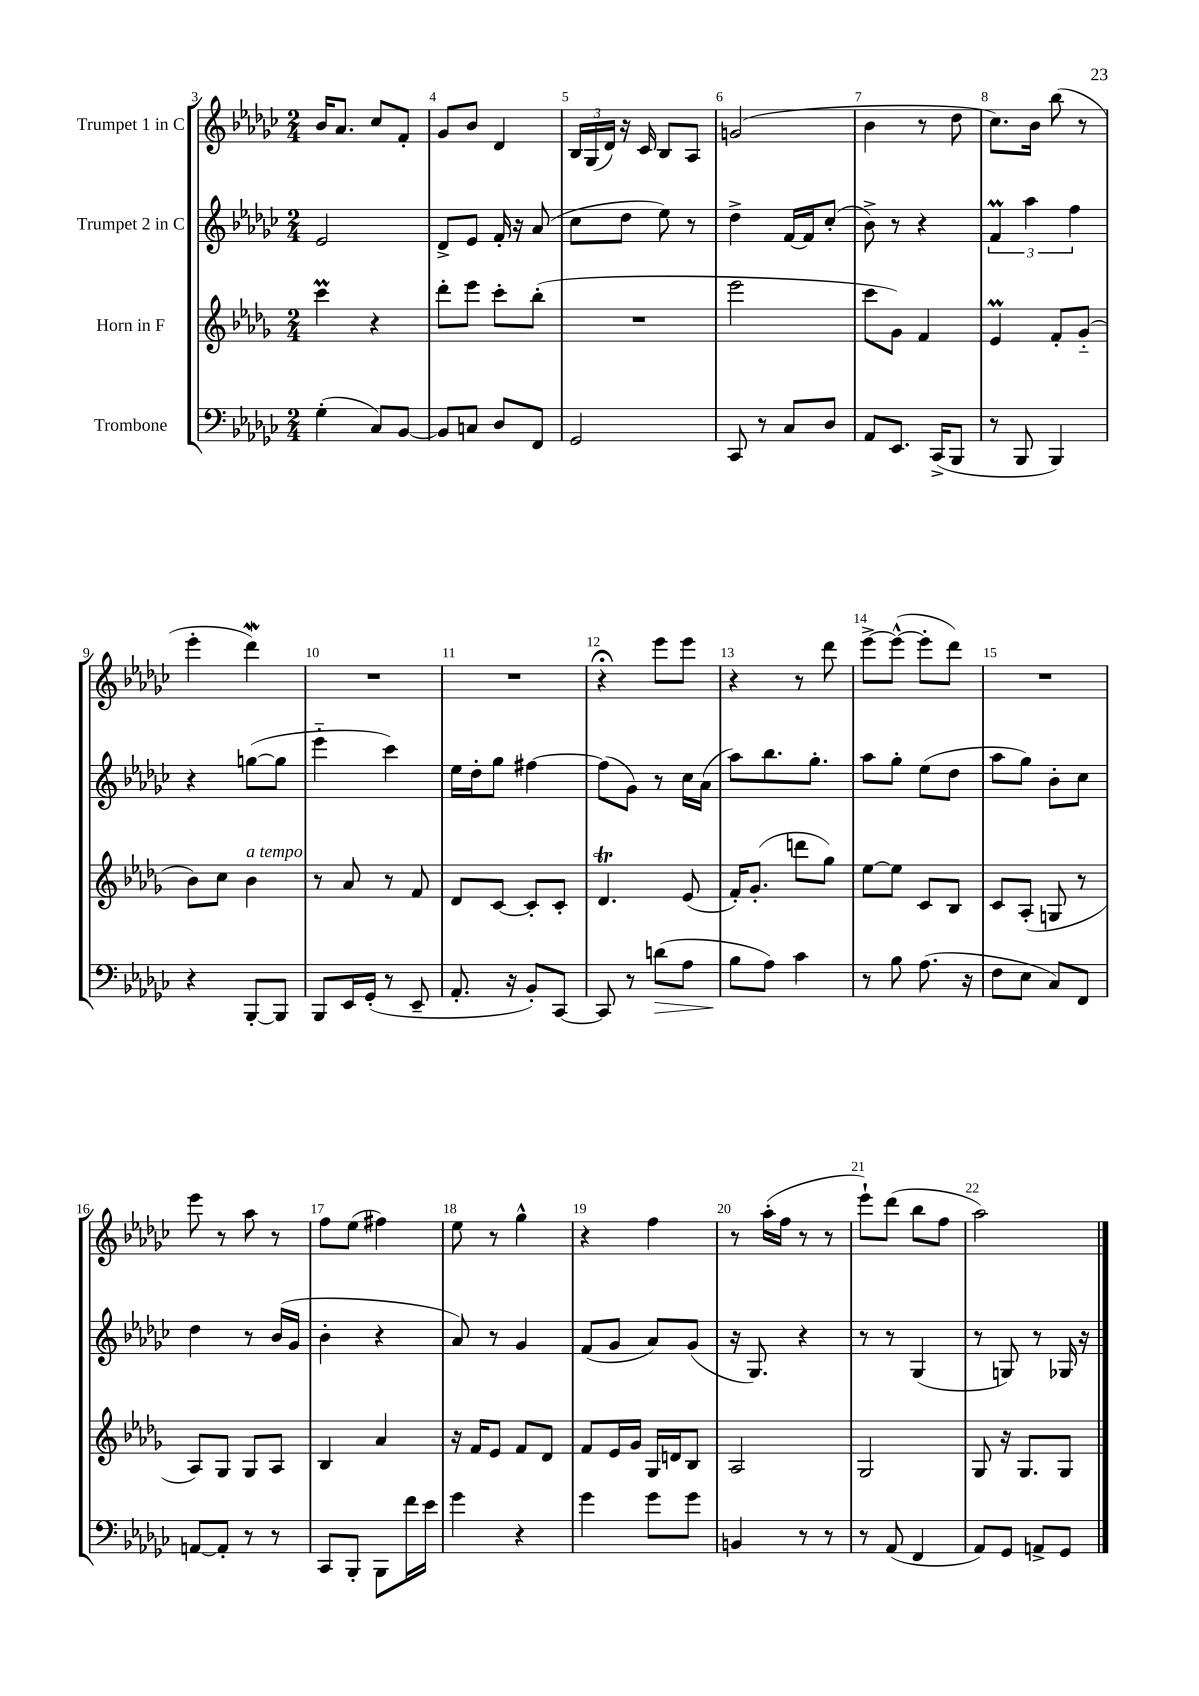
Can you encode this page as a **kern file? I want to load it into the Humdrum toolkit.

**kern	**dynam	**kern	**kern	**kern
*part4	*part4	*part3	*part2	*part1
*staff4	*staff4	*staff3	*staff2	*staff1
*I"Trombone	*	*I"Horn in F	*I"Trumpet 2 in C	*I"Trumpet 1 in C
*clefF4	*	*clefG2	*clefG2	*clefG2
*k[b-e-a-d-g-c-]	*	*k[b-e-a-d-g-]	*k[b-e-a-d-g-c-]	*k[b-e-a-d-g-c-]
*M2/4	*	*M2/4	*M2/4	*M2/4
=3	=3	=3	=3	=3
(4G-'\	.	4cccm\	2e-/	16b-/KL
.	.	.	.	8.a-/J
8C-/L)	.	4r	.	8cc-/L
[8BB-/J	.	.	.	8f'/J
=4	=4	=4	=4	=4
8BB-/L]	.	8ddd-'\L	8d-^/L	8g-/L
8Cn/J	.	8eee-\J	8e-/J	8b-/J
8D-/L	.	8ccc'\L	16f'/	4d-/
.	.	.	16r	.
8FF/J	.	(8bb-'\J	(8a-/	.
=5	=5	=5	=5	=5
2GG-/	.	2r	8cc-\L	24B-/LL
.	.	.	.	(24G-/
.	.	.	.	24d-/JJ)
.	.	.	8dd-\J	16r
.	.	.	.	16c-/
.	.	.	8ee-\)	8B-/L
.	.	.	8r	8A-/J
=6	=6	=6	=6	=6
8CC-/	.	2eee-\	4dd-^\	(2gn/
8r	.	.	.	.
8C-/L	.	.	[16f/LL	.
.	.	.	16f/J]	.
8D-/J	.	.	(8cc-'/J	.
=7	=7	=7	=7	=7
8AA-/L	.	8ccc\L	8b-^\)	4b-\
8.EE-/J	.	8g-\J)	8r	.
.	.	4f/	4r	8r
(16CC-^/KL	.	.	.	.
8BBB-/J	.	.	.	8dd-\
=8	=8	=8	=8	=8
8r	.	4e-M/	6fm/	8.cc-\L)
8BBB-/	.	.	.	.
.	.	.	6aa-\	.
.	.	.	.	16b-\Jk
4BBB-/)	.	8f'/L	.	(8bb-\
.	.	.	6ff\	.
.	.	(8g-/J	.	8r
!!LO:LB:g=z
=9	=9	=9	=9	=9
4r	.	8b-\L)	4r	4eee-'\
.	.	8cc\J	.	.
!	!	!LO:TX:a:i:t=a tempo	!	!
[8BBB-'/L	.	4b-\	([8ggn\L	4ddd-W\)
8BBB-/J]	.	.	8gg\J]	.
=10	=10	=10	=10	=10
8BBB-/L	.	8r	4eee-\	2r
16EE-/L	.	8a-/	.	.
(16GG-'/JJ	.	.	.	.
8r	.	8r	4ccc-\)	.
8EE-~/	.	8f/	.	.
=11	=11	=11	=11	=11
8.AA-'/	.	8d-/L	16ee-\LL	2r
.	.	.	16dd-'\J	.
.	.	[8c/J	8gg-\J	.
16r	.	.	.	.
8BB-'/L)	.	8c'/L]	[4ff#X\	.
[8CC-/J	.	8c'/J	.	.
=12	=12	=12	=12	=12
8CC-/]	.	4.d-T/	(8ff#\L]	4r;<
8r	.	.	8g-\J)	.
!	!LO:HP:b	!	!	!
(8dn\L	>	.	8r	8eee-\L
8A-\J	.	(8e-/	16cc-\LL	8eee-\J
.	.	.	(16a-\JJ	.
=13	=13	=13	=13	=13
8B-\L	.	16f'/KL)	8aa-\L)	4r
.	.	(8.g-'/J	.	.
8A-\J)	]	.	8.bb-\	.
4c-\	.	8dddn\L	.	8r
.	.	.	8.gg-'\J	.
.	.	8gg-\J)	.	8ddd-\
=14	=14	=14	=14	=14
8r	.	[8ee-\L	8aa-\L	[8eee-^\L
8B-\	.	8ee-\J]	8gg-'\J	(8eee-^^\J_
(8.A-\	.	8c/L	(8ee-\L	8eee-'\L]
.	.	8B-/J	8dd-\J	8ddd-\J)
16r	.	.	.	.
=15	=15	=15	=15	=15
8F\L	.	8c/L	8aa-\L	2r
8E-\J	.	(8A-'/J	8gg-\J)	.
8C-/L)	.	8Gn/	8b-'\L	.
8FF/J	.	8r	8cc-\J	.
!!LO:LB:g=z
=16	=16	=16	=16	=16
[8AAn/L	.	8A-/L)	4dd-\	8eee-\
8AA'/J]	.	8G-/J	.	8r
8r	.	8G-/L	8r	8aa-\
8r	.	8A-/J	(16b-/LL	8r
.	.	.	16g-/JJ	.
=17	=17	=17	=17	=17
8CC-/L	.	4B-/	4b-'\	8ff\L
8BBB-'/J	.	.	.	(8ee-\J
8BBB-\L	.	4a-/	4r	4ff#X\)
16f\L	.	.	.	.
16e-\JJ	.	.	.	.
=18	=18	=18	=18	=18
4g-\	.	16r	8a-/)	8ee-\
.	.	16f/KL	.	.
.	.	8e-/J	8r	8r
4r	.	8f/L	4g-/	4gg-^^\
.	.	8d-/J	.	.
=19	=19	=19	=19	=19
4g-\	.	8f/L	(8f/L	4r
.	.	16e-/L	8g-/J	.
.	.	16g-/JJ	.	.
8g-\L	.	16G-/LL	8a-/L)	4ff\
.	.	16dn/J	.	.
8g-\J	.	8B-/J	(8g-/J	.
=20	=20	=20	=20	=20
4BBn/	.	2A-/	16r	8r
.	.	.	8.G-/)	.
.	.	.	.	(16aa-'\LL
.	.	.	.	16ff\JJ
8r	.	.	4r	8r
8r	.	.	.	8r
=21	=21	=21	=21	=21
8r	.	2G-/	8r	8eee-`\L)
(8AA-/	.	.	8r	(8ddd-\J
4FF/	.	.	(4G-/	8bb-\L
.	.	.	.	8ff\J
=22	=22	=22	=22	=22
8AA-/L)	.	8G-/	8r	2aa-\)
8GG-/J	.	16r	8Gn/)	.
.	.	8.G-/L	.	.
8AAn^/L	.	.	8r	.
8GG-/J	.	8G-/J	16G-X/	.
.	.	.	16r	.
==	==	==	==	==
*-	*-	*-	*-	*-
